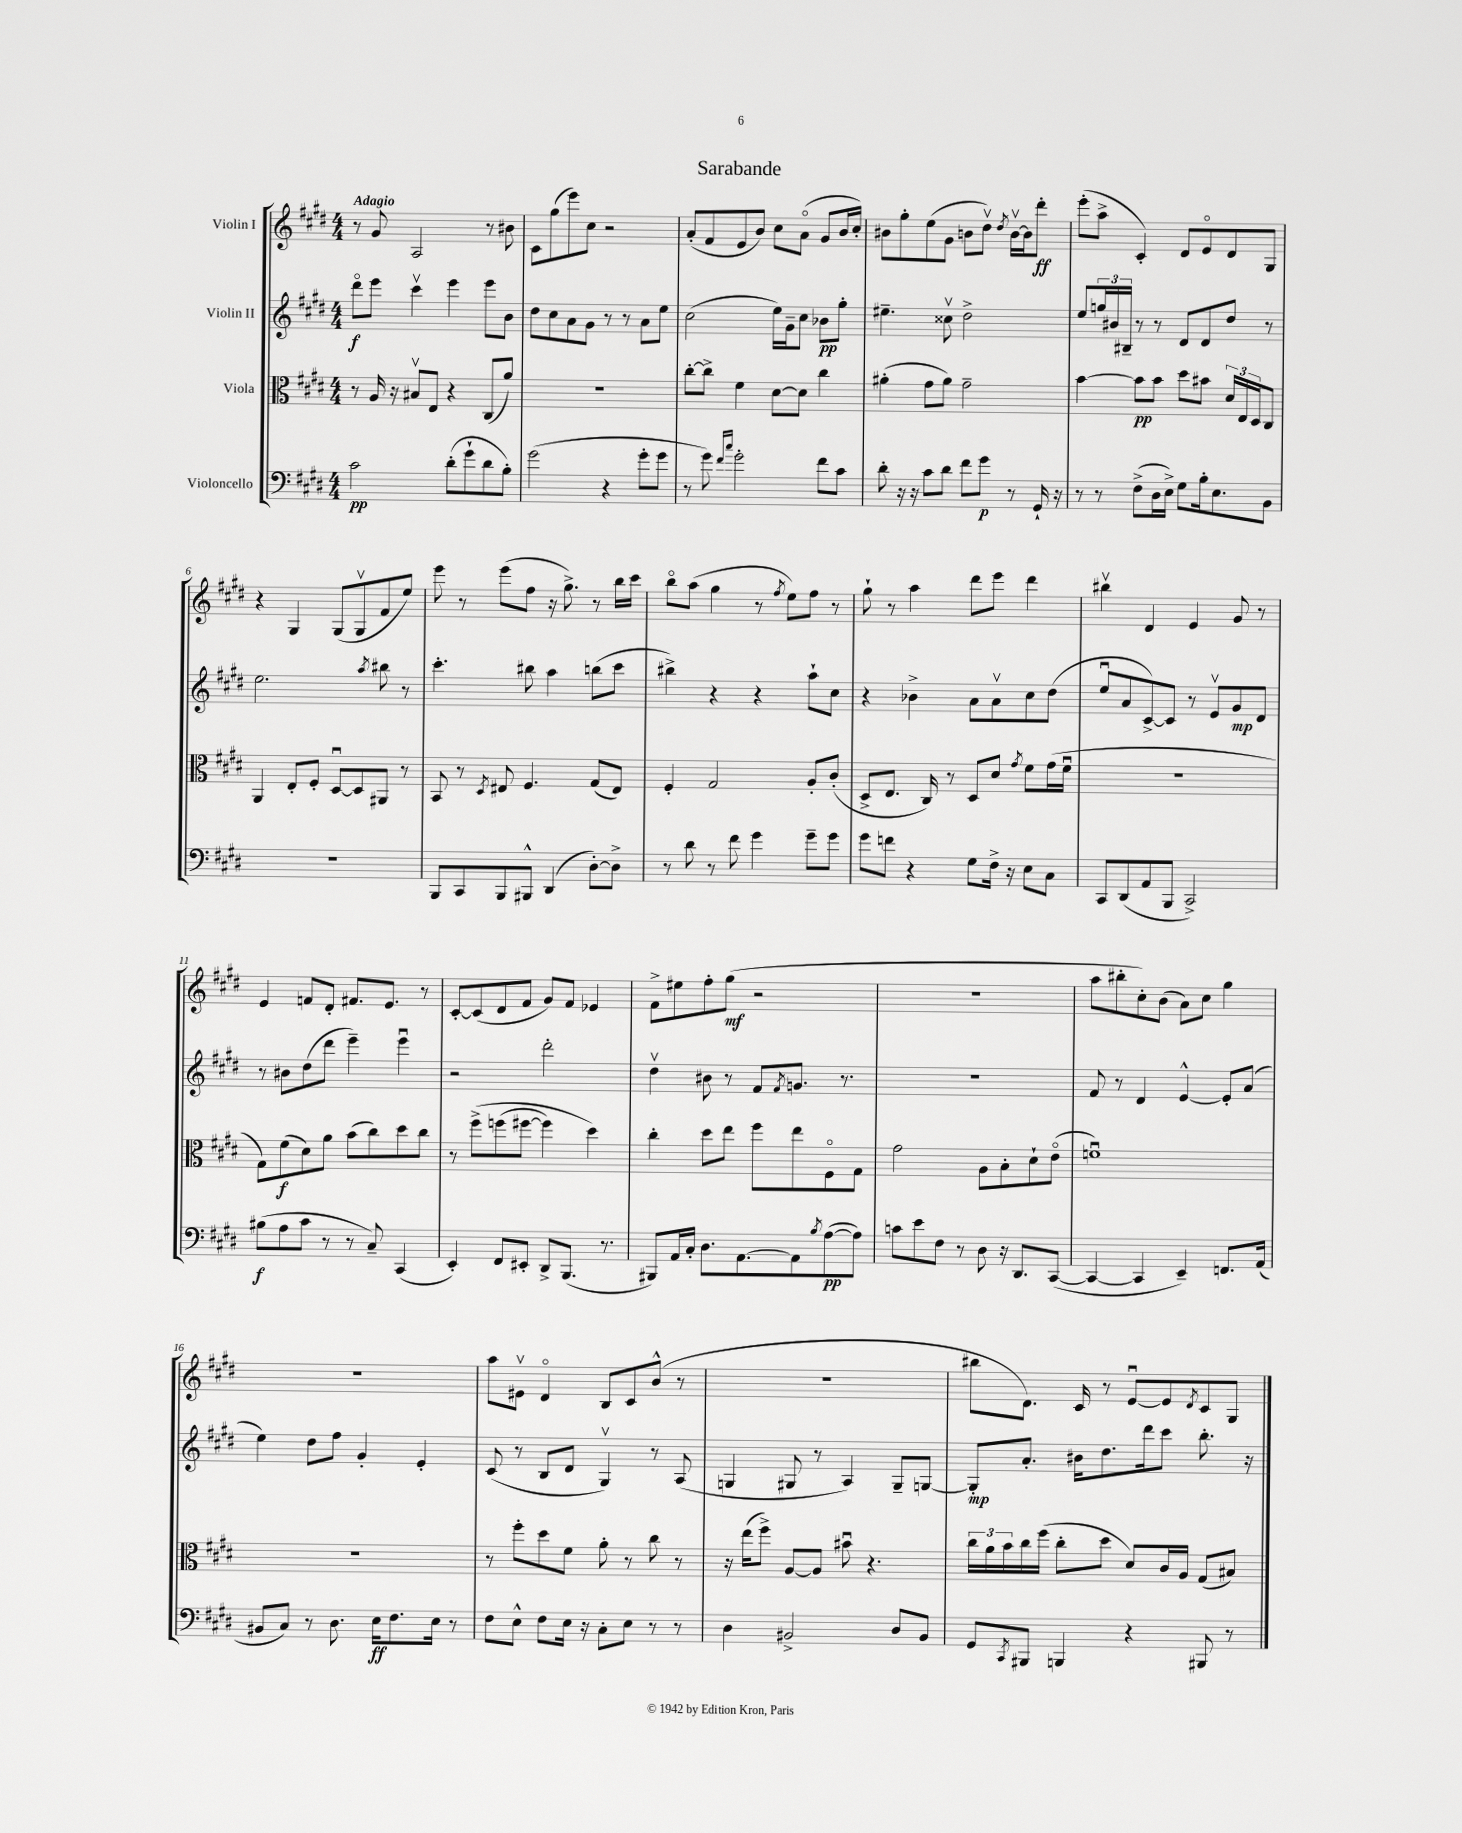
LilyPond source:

\header { title = "Sarabande" }
<<
\new StaffGroup <<
\new Staff = "s0" \with { instrumentName = "Violin I" } {
    \clef treble \key e \major \numericTimeSignature \time 4/4 \tempo "Adagio"
    r8 gis'8 a2 r8 bis'8 |
    cis'8 gis''8( e'''8) cis''8 r2 |
    a'8-.( fis'8 e'8 b'8) cis''8 a'8\flageolet( gis'8 b'16 cis''16-.) |
    bis'8 gis''8-. e''8( gis'8 b'8 dis''8\upbow) \acciaccatura { dis''8 } b'16~\upbow b'16 dis'''8-.\ff |
    e'''8-.( a''8-> cis'4-.) dis'8 e'8\flageolet dis'8 gis8 |
    r4 gis4 gis8( gis8\upbow fis'8 e''8) |
    e'''8 r8 e'''8( fis''8 r16 gis''8.->) r8 b''16 cis'''16 |
    b''8\flageolet a''8( gis''4 r8 \acciaccatura { fis''8 } e''8) fis''8 r8 |
    gis''8-! r8 a''4 dis'''8 e'''8 dis'''4 |
    bis''4\upbow dis'4 e'4 gis'8 r8 |
    e'4 f'8 dis'8-. fis'8. e'8. r8 |
    cis'8~-. cis'8( dis'8 fis'8 gis'8) fis'8 ees'4 |
    fis'8-> eis''8 fis''8-. gis''8\mf( r2 |
    R1 |
    a''8 bis''8-. cis''8-.) b'8( a'8) cis''8 gis''4 |
    R1 |
    a''8 eis'8\upbow dis'4\flageolet b8 cis'8 b'8-^( r8 |
    R1 |
    bis''8 dis'8.) cis'16 r8 e'8~\downbow e'8 \acciaccatura { dis'8 } cis'8 gis8 \bar "|." |
}
\new Staff = "s1" \with { instrumentName = "Violin II" } {
    \clef treble \key e \major \numericTimeSignature \time 4/4
    dis'''8\flageolet\f e'''8 cis'''4\upbow e'''4 e'''8 b'8 |
    dis''8 cis''8 a'8 gis'8 r8 r8 a'8 e''8 |
    cis''2( e''16) gis'16-- cis''8 bes'8\pp gis''8-. |
    eis''4.-- cisis''8\upbow dis''2-> |
    e''8 \tuplet 3/2 { g''16 bis'16 bis16-- } r8 r8 dis'8 dis'8 dis''8 r8 |
    e''2. \acciaccatura { a''8 } bis''8 r8 |
    cis'''4.-. bis''8 a''4 b''8( cis'''8 |
    bis''4->) r4 r4 a''8-! cis''8 |
    r4 bes'4-> a'8 a'8\upbow cis''8 dis''8( |
    e''8\downbow a'8 cis'8~->) cis'8 r8 e'8\upbow gis'8\mp dis'8 |
    r8 bis'8 dis''8( dis'''8 e'''4--) e'''4\downbow |
    r2 dis'''2-. |
    dis''4\upbow bis'8 r8 fis'8 \acciaccatura { fis'8 } g'8. r8. |
    R1 |
    fis'8 r8 dis'4 e'4~-^ e'8-. a'8( |
    e''4) dis''8 fis''8 gis'4-. e'4-. |
    cis'8( r8 b8 dis'8 gis4\upbow) r8 a8( |
    g4 gis8 r8 a4) gis8-- g8~ |
    g8-.\mp a'8.-. bis'16 dis''8. dis'''16 cis'''8 b''8.-. r16 \bar "|." |
}
\new Staff = "s2" \with { instrumentName = "Viola" } {
    \clef alto \key e \major \numericTimeSignature \time 4/4
    r8 a16 r16 bis8\upbow e8 r4 cis8( a'8) |
    R1 |
    cis''8~-. cis''8-> fis'4 dis'8~ dis'8 cis''4 |
    ais'4-.( gis'8 ais'8) gis'2-- |
    b'4~ b'8\pp b'8 dis''8 bis'8 \tuplet 3/2 { dis'16 e16 dis16 } cis8 |
    a,4 e8-. fis8-. dis8~\downbow dis8 ais,8 r8 |
    b,8 r8 \acciaccatura { dis8 } eis8 fis4. gis8( eis8) |
    fis4-. gis2 a8-. cis'8-.( |
    dis8-> e8. cis16) r8 dis8 dis'8 \acciaccatura { gis'8 } fis'8 gis'16( fis'16\downbow |
    r1 |
    gis8) fis'8\f( dis'8) a'8 b'8( cis''8) dis''8 cis''8 |
    r8 fis''8->\( f''8( fis''8~ fis''4) dis''4\) |
    cis''4-. dis''8 e''8 fis''8 e''8 fis8\flageolet gis8 |
    gis'2 a8 b8-. dis'8-! e'8\flageolet( |
    f'1\downbow) |
    R1 |
    r8 fis''8-. dis''8 fis'8 a'8-. r8 cis''8 r8 |
    r16 e''16( fis''8->) a8~ a8 bis'8\downbow r4. |
    \tuplet 3/2 { cis''16 a'16 b'16 } cis''16 fis''16( cis''8-. dis''8 dis'8) cis'16 a16 gis8( bis8) \bar "|." |
}
\new Staff = "s3" \with { instrumentName = "Violoncello" } {
    \clef bass \key e \major \numericTimeSignature \time 4/4
    cis'2\pp dis'8-.( gis'8-! dis'8 b8-.) |
    gis'2( r4 gis'8-. gis'8 |
    r8 gis'8) \grace { fis'16 cis''16 } gis'2-. fis'8 cis'8 |
    dis'8-. r16 r16 cis'8 dis'8 fis'8 gis'8\p r8 gis,16-! r16 |
    r8 r8 fis8->( dis16 e16->) gis8 b16-. e8. b,8 |
    R1 |
    b,,8 cis,8 b,,8 bis,,8-^ dis,4( dis8~-.) dis8-> |
    r8 dis'8 r8 fis'8 gis'4 gis'8-- gis'8 |
    gis'8 f'8 r4 gis8 fis16-> r16 e8 cis8 |
    cis,8 dis,8( a,8 b,,8 cis,2->) |
    bis8\f( a8 cis'8 r8 r8 cis8--) cis,4( |
    e,4-.) fis,8 eis,8-. dis,8-> b,,8.( r8. |
    bis,,8) a,16 cis16-. dis8. a,8.~ a,8 \acciaccatura { b8 } a8~\pp( a8) |
    c'8 e'8 fis8 r8 dis8 r16 dis,8. cis,8~( |
    cis,4~ cis,4 e,4--) f,8. a,16( |
    bis,8 cis8) r8 dis8. e16\ff fis8. e16 r8 |
    fis8 e8-^ fis8 e16 r16 cis8-. e8 r8 r8 |
    dis4 bis,2-> dis8 bis,8 |
    gis,8 \acciaccatura { cis,8 } bis,,8 b,,4 r4 bis,,8 r8 \bar "|." |
}
>>
>>
